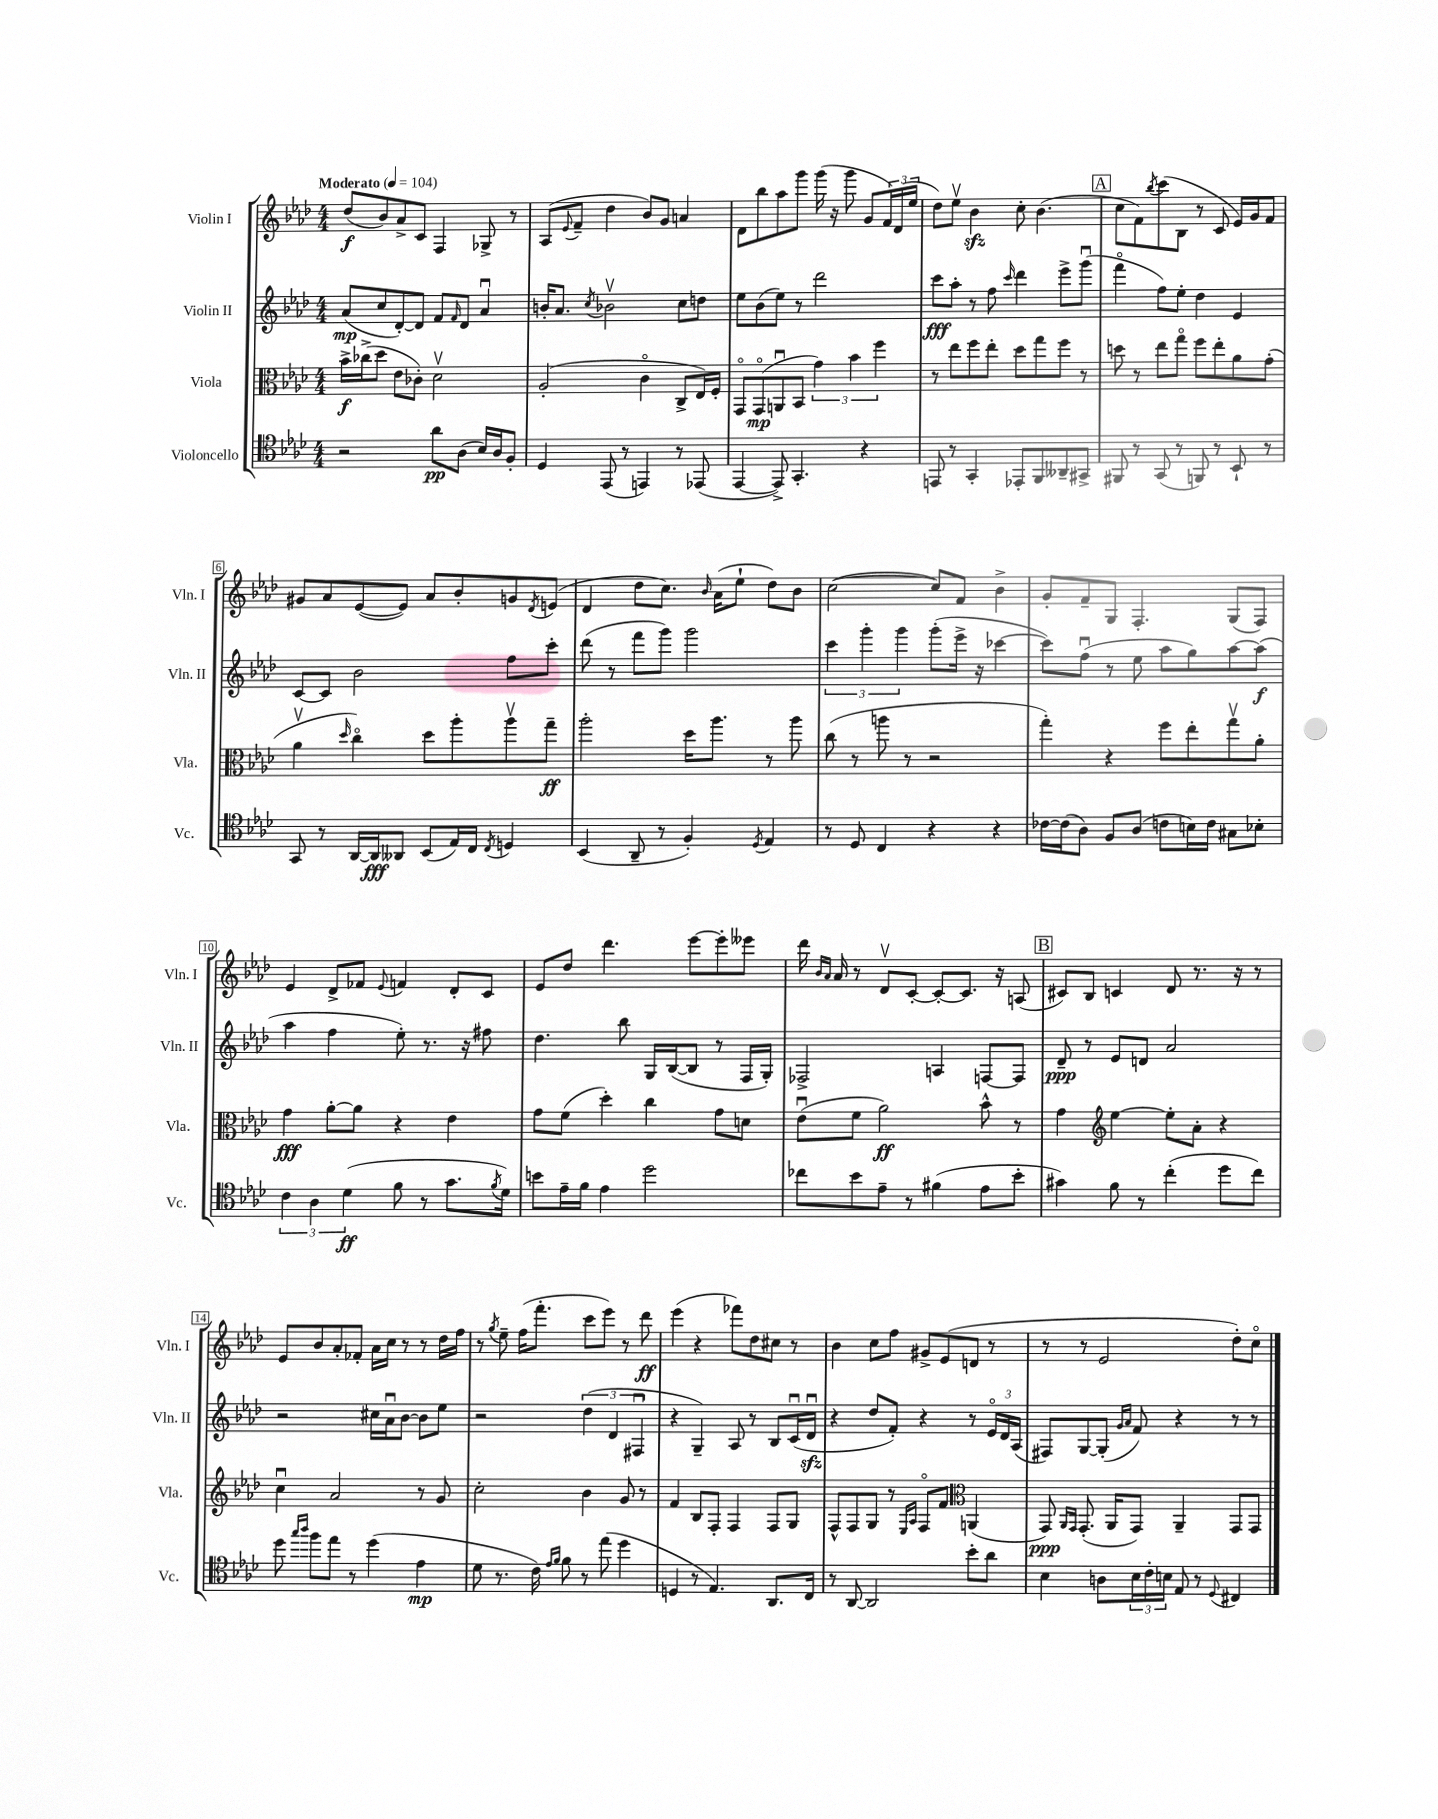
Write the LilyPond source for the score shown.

<<
\new StaffGroup <<
\new Staff = "s0" \with { instrumentName = "Violin I" shortInstrumentName = "Vln. I" } {
    \clef treble \key aes \major \numericTimeSignature \time 4/4 \tempo "Moderato" 4 = 104
    des''8\f( bes'8) aes'8-> c'8 f4 ges8-> r8 |
    aes8( \appoggiatura { ees'8 } f'8-- des''4 bes'8) g'8 a'4 |
    des'8 bes''8 aes''8 g'''8 g'''16( r16 g'''8 g'8 \tuplet 3/2 { f'16) des'16( ees''16 } |
    des''8) ees''8\upbow bes'4\sfz c''8-. bes'4.( |
    \mark \markup { \box "A" } c''8 f'8) \acciaccatura { bes''8 } c'''8( bes8 r8 c'8 ees'16) g'16 f'8 |
    gis'8 aes'8 ees'8~( ees'8) aes'8 bes'8-. g'8 \acciaccatura { des'8 } e'8( |
    des'4 des''8 c''8.) \grace { bes'16 } aes'16( ees''8-! des''8) bes'8 |
    c''2~( c''8) f'8 bes'4-> |
    g'8-. f'8-- g8 f4.-. g8( f8) |
    ees'4 des'8-> fes'8 \appoggiatura { ees'8 } f'4 des'8-. c'8 |
    ees'8 des''8 des'''4. ees'''8~ ees'''8-. eeses'''8 |
    des'''16 \grace { bes'16 aes'16 } aes'16 r8 des'8\upbow c'8~-. c'8~-. c'8. r16 a8( |
    \mark \markup { \box "B" } cis'8) bes8 c'4 des'8 r8. r16 r8 |
    ees'8 bes'8 aes'8-. fes'8-. aes'16 c''16 r8 r8 des''16 f''16 |
    r8 \acciaccatura { g''8 } ees''8-- f''16( f'''8.-. c'''8 ees'''8) r8 des'''8\ff |
    ees'''4( r4 fes'''8) des''8 cis''8 r8 |
    bes'4 c''8 f''8 gis'8-> ees'8( d'8 r8 |
    r8 r8 ees'2 des''8-.) c''8\flageolet \bar "|." |
}
\new Staff = "s1" \with { instrumentName = "Violin II" shortInstrumentName = "Vln. II" } {
    \clef treble \key aes \major \numericTimeSignature \time 4/4
    aes'8\mp( c''8 des'8~-.) des'8 f'8 \grace { f'16 } des'8 aes'4\downbow |
    b'16-. aes'8. \acciaccatura { c''8 } bes'2\upbow c''8 d''8 |
    ees''8 bes'8( ees''8) r8 des'''2 |
    c'''8\fff aes''8-. r8 f''8 \grace { c'''16 } des'''4 ees'''8-> g'''8\downbow( |
    \mark \markup { \box "A" } f'''4\flageolet f''8) ees''8-. des''4 ees'4 |
    c'8~ c'8 bes'2 f''8 c'''8-. |
    des'''8( r8 f'''8 g'''8) g'''2 |
    \tuplet 3/2 { c'''4 g'''4-. g'''4 } g'''8-.( ees'''16-> r16 ces'''4~ |
    ces'''8) f''8\downbow( r8 ees''8 aes''8 g''8) aes''8~ aes''8\f( |
    aes''4 f''4 ees''8-.) r8. r16 fis''8 |
    des''4. bes''8 g16 bes16~( bes8 r8 f16 g16-.) |
    fes2-> a4 f8~ f8 |
    \mark \markup { \box "B" } des'8--\ppp r8 ees'8 d'8 aes'2 |
    r2 cis''16 aes'16\downbow bes'8~ bes'8 ees''8 |
    r2 \tuplet 3/2 { des''4( des'4 fis4\downbow } |
    r4 g4--) aes8 r8 bes8 c'16\downbow( des'16\downbow\sfz |
    r4 des''8 f'8-.) r4 r8 \tuplet 3/2 { ees'16\flageolet des'16 aes16( } |
    fis8) g8~ g8-.( \grace { g'16 aes'16 } f'8) r4 r8 r8 \bar "|." |
}
\new Staff = "s2" \with { instrumentName = "Viola" shortInstrumentName = "Vla." } {
    \clef alto \key aes \major \numericTimeSignature \time 4/4
    bes'16->\f ces''16->( des''8 ees'8 ces'8-.) des'2\upbow |
    aes2-.( c'4\flageolet c8-> ees16) f16-. |
    g,8\flageolet g,8\flageolet\mp( a,8\downbow bes,8 \tuplet 3/2 { g'4) bes'4 f''4 } |
    r8 ees''8 f''8 ees''8-. des''8 g''8 f''8 r8 |
    \mark \markup { \box "A" } d''8 r8 ees''8 g''8\flageolet f''8 ees''8-. aes'8 g'8-.( |
    aes'4\upbow \grace { des''16 } c''4\flageolet) des''8 aes''8-. aes''8\upbow g''8--\ff |
    aes''2-. des''16 aes''8. r8 aes''8 |
    c''8( r8 a''8 r8 r2 |
    g''4-.) r4 f''8 ees''8-. g''8\upbow aes'8-. |
    g'4\fff aes'8~-. aes'8 r4 ees'4 |
    g'8 f'8( des''4-.) c''4 g'8 d'8 |
    ees'8\downbow( f'8 aes'2\ff) bes'8-^ r8 |
    \mark \markup { \box "B" } g'4 \clef treble ees''4~ ees''8-. aes'8-. r4 |
    c''4\downbow aes'2 r8 g'8 |
    c''2-. bes'4 g'8 r8 |
    f'4 bes8 f8-. f4 f8 g8 |
    f8-^ f8 g8 r8 \grace { ees16 aes16 } f8\flageolet f'8 \clef alto a,4( |
    g,8\ppp) \grace { aes,16 g,16 } g,8.-.( aes,16 g,8) aes,4-- g,8 g,8 \bar "|." |
}
\new Staff = "s3" \with { instrumentName = "Violoncello" shortInstrumentName = "Vc." } {
    \clef tenor \key aes \major \numericTimeSignature \time 4/4
    r2 aes'8\pp aes8( bes16) aes16 f8-. |
    des4 ees,8( r8 e,4) r8 ees,8( |
    ees,4~ ees,8->) g,4.-. r4 |
    e,8 r8 g,4-. ees,8-. f,8 aeses,8-- gis,8-> |
    \mark \markup { \box "A" } fis,8 r8 g,8( r8 f,8) r8 bes,8-! r8 |
    g,8 r8 aes,16~ aes,16\fff aeses,8 bes,8( ees16) c16 \acciaccatura { c8 } d4 |
    bes,4( aes,8-- r8 f4-.) \acciaccatura { des8 } ees4 |
    r8 des8 c4 r4 r4 |
    ces'16~ ces'16( aes8) f8 aes8( c'8 b16) c'16 gis8 bes8-. |
    \tuplet 3/2 { c'4 aes4 des'4\ff( } f'8 r8 g'8. \acciaccatura { f'8 } des'16) |
    b'8 ees'16-- f'16 ees'4 des''2 |
    ces''8 bes'8 ees'8-- r8 fis'4( ees'8 bes'8-. |
    \mark \markup { \box "B" } gis'4) f'8 r8 c''4-.( des''8 c''8) |
    des''8 \grace { g''16 aes''16 } f''8 ees''8 r8 des''4( ees'4\mp |
    des'8 r8. c'16) \grace { ees'16 f'16 } f'8 r8 ees''8( des''4 |
    d4 r8 ees4.) aes,8. c16 |
    r8 aes,8~ aes,2 bes'8-. aes'8 |
    bes4 a8 \tuplet 3/2 { bes16 c'16-. b16 } ees8 r8 \appoggiatura { des8 } cis4 \bar "|." |
}
>>
>>
\layout { \context { \Score \override BarNumber.stencil = #(make-stencil-boxer 0.1 0.3 ly:text-interface::print) } }
